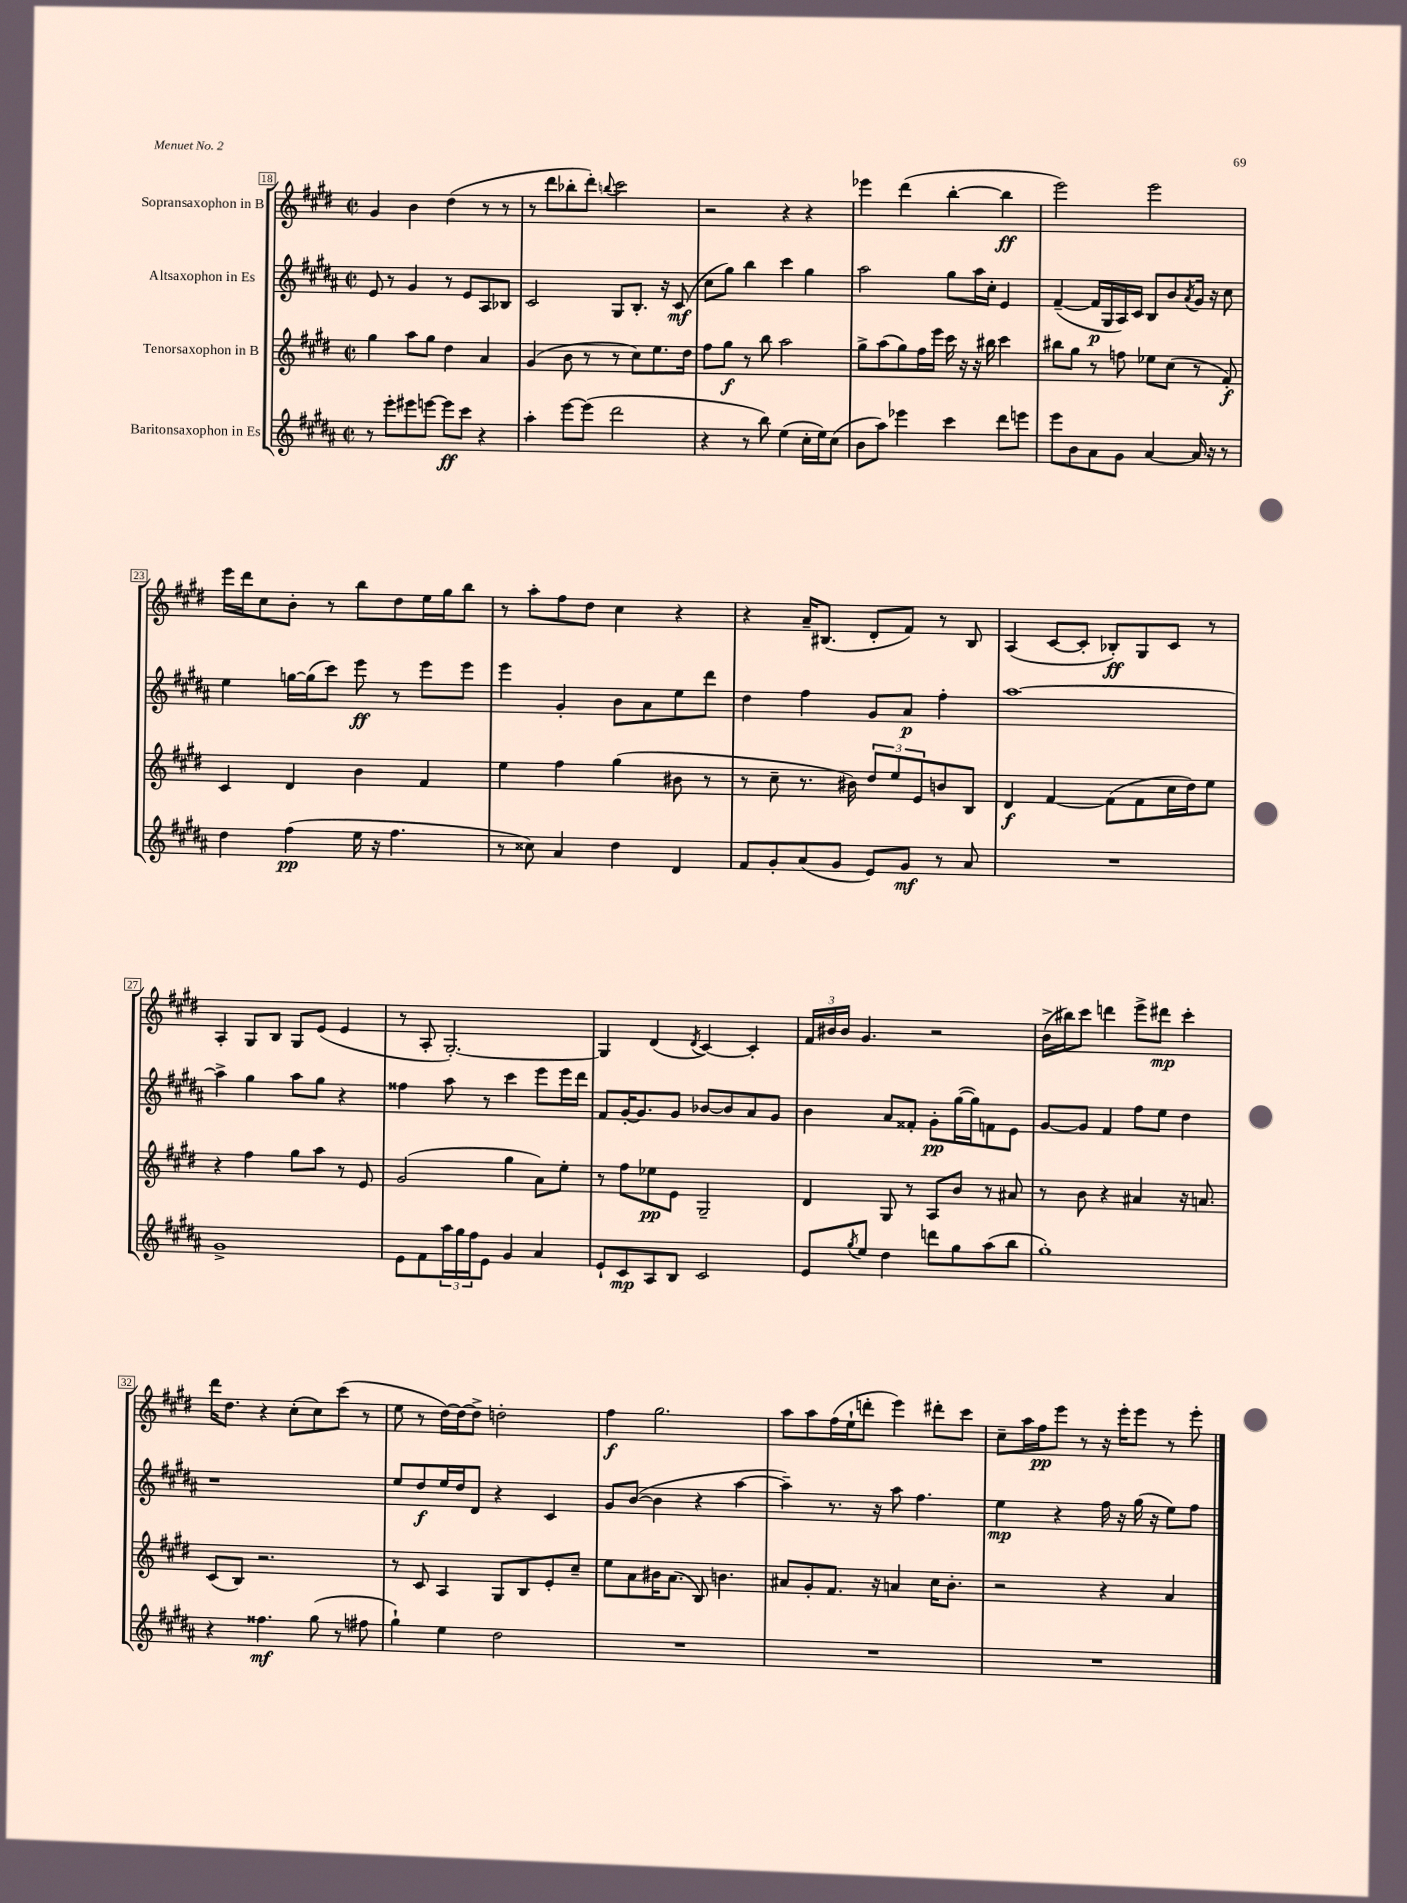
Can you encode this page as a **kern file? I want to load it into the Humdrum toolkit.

**kern	**dynam	**kern	**dynam	**kern	**dynam	**kern	**dynam
*part4	*part4	*part3	*part3	*part2	*part2	*part1	*part1
*staff4	*staff4	*staff3	*staff3	*staff2	*staff2	*staff1	*staff1
*I"Baritonsaxophon in Es	*	*I"Tenorsaxophon in B	*	*I"Altsaxophon in Es	*	*I"Sopransaxophon in B	*
*clefG2	*	*clefG2	*	*clefG2	*	*clefG2	*
*k[f#c#g#d#a#]	*	*k[f#c#g#d#]	*	*k[f#c#g#d#a#]	*	*k[f#c#g#d#]	*
*M2/2	*	*M2/2	*	*M2/2	*	*M2/2	*
*met(c|)	*	*met(c|)	*	*met(c|)	*	*met(c|)	*
=18	=18	=18	=18	=18	=18	=18	=18
8r	.	4gg#\	.	8e/	.	4g#/	.
8eee'\L	.	.	.	8r	.	.	.
8eee#X\	.	8aa\L	.	4g#/	.	4b\	.
[8eeen\J	.	8gg#\J	.	.	.	.	.
8eee\L]	ff	4dd#\	.	8r	.	(4dd#\	.
8ccc#\J	.	.	.	8e/L	.	.	.
4r	.	4a/	.	8A#/	.	8r	.
.	.	.	.	8B-X/J	.	8r	.
=19	=19	=19	=19	=19	=19	=19	=19
4aa#'\	.	(4g#/	.	2c#/	.	8r	.
.	.	.	.	.	.	8ddd#\L	.
[8eee\L	.	8b\	.	.	.	8bb-X'\	.
(8eee\J]	.	8r	.	.	.	8ddd#'\J)	.
.	.	.	.	.	.	8qqbbn/	.
2ddd#\	.	8r	.	8G#/L	.	2ccc#\	.
.	.	8cc#\L)	.	8.B'/J	.	.	.
.	.	8.ee\	.	.	.	.	.
.	.	.	.	16r	.	.	.
.	.	.	.	(8c#/	mf	.	.
.	.	16dd#\Jk	.	.	.	.	.
=20	=20	=20	=20	=20	=20	=20	=20
4r	.	8ff#\L	.	8cc#\L	.	2r	.
.	.	8gg#\J	f	8gg#\J)	.	.	.
8r	.	8r	.	4bb\	.	.	.
8bb\)	.	8bb\	.	.	.	.	.
(4ee\	.	2aa\	.	4ccc#\	.	4r	.
16cc#'\LL	.	.	.	4gg#\	.	4r	.
16ee\J)	.	.	.	.	.	.	.
(8cc#\J	.	.	.	.	.	.	.
=21	=21	=21	=21	=21	=21	=21	=21
8b\L	.	8gg#^\L	.	2aa#\	.	4eee-X\	.
8aa#\J)	.	(8aa\	.	.	.	.	.
4eee-X\	.	8gg#\)	.	.	.	(4ddd#\	.
.	.	16ff#\L	.	.	.	.	.
.	.	16eee\JJ	.	.	.	.	.
4ccc#\	.	16ccc#\	.	8gg#\L	.	[4bb'\	.
.	.	16r	.	.	.	.	.
.	.	16r	.	16aa#\L	.	.	.
.	.	16bb#X\	.	16cc#'\JJ	.	.	.
8ddd#\L	.	4ccc#\	.	4e/	.	4bb\]	ff
8eeen\J	.	.	.	.	.	.	.
=22	=22	=22	=22	=22	=22	=22	=22
8eee\L	.	8bb#X\L	.	([4f#~/	.	2eee\)	.
8b\	.	8gg#\J	.	.	.	.	.
8a#\	.	8r	.	16f#/LL]	p	.	.
.	.	.	.	16G#/	.	.	.
8g#\J	.	8ffn\	.	16A#/)	.	.	.
.	.	.	.	16c#/JJ	.	.	.
[4a#/	.	8ee-X\L	.	8B/L	.	2eee\	.
.	.	(8cc#\J	.	8b/	.	.	.
.	.	.	.	8qa#/	.	.	.
16a#/]	.	8r	.	16g#/Jk	.	.	.
16r	.	.	.	16r	.	.	.
8r	.	8f#'/)	f	8cc#\	.	.	.
!!LO:LB:g=z
=23	=23	=23	=23	=23	=23	=23	=23
4dd#\	.	4c#/	.	4ee\	.	16eee\LL	.
.	.	.	.	.	.	16ddd#\J	.
.	.	.	.	.	.	8cc#\	.
(4ff#\	pp	4d#/	.	[16ggn\LL	.	8b'\J	.
.	.	.	.	(16gg\J]	.	.	.
.	.	.	.	8ccc#\J)	.	8r	.
16ee\	.	4b\	.	8eee\	ff	8bb\L	.
16r	.	.	.	.	.	.	.
4.ff#\	.	.	.	8r	.	8dd#\	.
.	.	4f#/	.	8eee\L	.	16ee\L	.
.	.	.	.	.	.	16gg#\J	.
.	.	.	.	8eee\J	.	8bb\J	.
=24	=24	=24	=24	=24	=24	=24	=24
8r	.	4ee\	.	4eee\	.	8r	.
8cc##X\)	.	.	.	.	.	8aa'\L	.
4a#/	.	4ff#\	.	4g#'/	.	8ff#\	.
.	.	.	.	.	.	8dd#\J	.
4dd#\	.	(4gg#\	.	8b\L	.	4cc#\	.
.	.	.	.	8a#\	.	.	.
4d#/	.	8b#X\	.	8ee\	.	4r	.
.	.	8r	.	8ddd#\J	.	.	.
=25	=25	=25	=25	=25	=25	=25	=25
8f#/L	.	8r	.	4dd#\	.	4r	.
8g#'/	.	8cc#~\	.	.	.	.	.
(8a#/	.	8.r	.	4ff#\	.	16a~/KL	.
.	.	.	.	.	.	(8.B#X/J	.
8g#/J	.	.	.	.	.	.	.
.	.	16b#X\)	.	.	.	.	.
8e/L)	.	12dd#/L	.	8g#/L	.	8d#'/L	.
.	.	12ee/	.	.	.	.	.
8g#/J	mf	.	.	8a#/J	p	8f#/J)	.
.	.	12e/	.	.	.	.	.
8r	.	8bn/	.	4ff#'\	.	8r	.
8a#/	.	8B/J	.	.	.	8B#/	.
=26	=26	=26	=26	=26	=26	=26	=26
1r	.	4d#/	f	[1aa#	.	(4A/	.
.	.	[4f#/	.	.	.	[8c#/L	.
.	.	.	.	.	.	8c#'/J]	.
.	.	(8f#\L]	.	.	.	8B-X'/L)	ff
.	.	8f#\	.	.	.	8G#/	.
.	.	16cc#\L	.	.	.	8c#/J	.
.	.	16dd#\J)	.	.	.	.	.
.	.	8ee\J	.	.	.	8r	.
!!LO:LB:g=z
=27	=27	=27	=27	=27	=27	=27	=27
1g#^	.	4r	.	4aa#^\]	.	4A'/	.
.	.	4ff#\	.	4gg#\	.	8G#/L	.
.	.	.	.	.	.	8B/J	.
.	.	8gg#\L	.	8aa#\L	.	8G#/L	.
.	.	8aa\J	.	8gg#\J	.	(8e/J	.
.	.	8r	.	4r	.	4e/	.
.	.	8e/	.	.	.	.	.
=28	=28	=28	=28	=28	=28	=28	=28
8e\L	.	(2g#/	.	4ff##X\	.	8r	.
8f#\	.	.	.	.	.	8A'/	.
24aa#\L	.	.	.	8aa#\	.	[2.G#'/)	.
24gg#\	.	.	.	.	.	.	.
24ff#\J	.	.	.	.	.	.	.
8e\J	.	.	.	8r	.	.	.
4g#/	.	4gg#\	.	4ccc#\	.	.	.
4a#/	.	8a\L)	.	8eee\L	.	.	.
.	.	8ee'\J	.	16eee\L	.	.	.
.	.	.	.	16ddd#\JJ	.	.	.
=29	=29	=29	=29	=29	=29	=29	=29
8e`/L	.	8r	.	8f#/L	.	4G#/]	.
8c#/	mp	8ff#\L	.	[16g#'/K	.	.	.
.	.	.	.	8.g#/]	.	.	.
8A#/	.	8ee-X\	pp	.	.	(4d#/	.
8B/J	.	8e\J	.	8g#/J	.	.	.
.	.	.	.	.	.	8qd#/	.
2c#/	.	2G#~/	.	[8b-X/L	.	[4c#/)	.
.	.	.	.	8b-/]	.	.	.
.	.	.	.	8a#/	.	4c#'/]	.
.	.	.	.	8g#/J	.	.	.
=30	=30	=30	=30	=30	=30	=30	=30
8e/L	.	4d#/	.	4b\	.	24f#/LL	.
.	.	.	.	.	.	24b#X/	.
.	.	.	.	.	.	24b#/JJ	.
8qgg#/	.	.	.	.	.	.	.
8ee/J	.	.	.	.	.	4.g#/	.
4dd#\	.	8G#/	.	8a#/L	.	.	.
.	.	8r	.	8f##X'/J	.	.	.
8dddn\L	.	8A/L	.	8g#'\L	pp	2r	.
8gg#\	.	8b/J	.	([16gg#\L	.	.	.
.	.	.	.	16gg#\J])	.	.	.
(8aa#\	.	8r	.	8fn\	.	.	.
8bb\J	.	8a#X/	.	8e\J	.	.	.
=31	=31	=31	=31	=31	=31	=31	=31
1gg#')	.	8r	.	[8g#/L	.	(16b^\LL	.
.	.	.	.	.	.	16bb#X\J)	.
.	.	8b\	.	8g#/J]	.	8ccc#\J	.
.	.	4r	.	4f#/	.	4dddn\	.
.	.	4a#X/	.	8ff#\L	.	8eee^\L	.
.	.	.	.	8ee\J	.	8ddd#X\J	mp
.	.	16r	.	4dd#\	.	4ccc#'\	.
.	.	8.an/	.	.	.	.	.
!!LO:LB:g=z
=32	=32	=32	=32	=32	=32	=32	=32
4r	.	(8c#/L	.	1r	.	16ddd#\KL	.
.	.	.	.	.	.	8.dd#\J	.
.	.	8B/J)	.	.	.	.	.
4.ff##X\	mf	2.r	.	.	.	4r	.
.	.	.	.	.	.	(8cc#'\L	.
(8gg#\	.	.	.	.	.	8cc#\)	.
8r	.	.	.	.	.	(8ccc#\J	.
8ff#X\	.	.	.	.	.	8r	.
=33	=33	=33	=33	=33	=33	=33	=33
4gg#`\)	.	8r	.	8ee/L	.	8ee\	.
.	.	8c#/	.	8dd#/	f	8r	.
4ee\	.	4A/	.	16ee/L	.	[16dd#\LL)	.
.	.	.	.	16dd#/J	.	16dd#\J_	.
.	.	.	.	8d#/J	.	8dd#^\J]	.
2dd#\	.	8G#/L	.	4r	.	2ddn'\	.
.	.	8B/	.	.	.	.	.
.	.	8e'/	.	4c#/	.	.	.
.	.	8cc#~/J	.	.	.	.	.
=34	=34	=34	=34	=34	=34	=34	=34
1r	.	8ee\L	.	8g#/L	.	4ff#\	f
.	.	8a\	.	([8b/J	.	.	.
.	.	16b#X\K	.	4b\]	.	2.gg#\	.
.	.	(8.a\J	.	.	.	.	.
.	.	8B/)	.	4r	.	.	.
.	.	4.bn\	.	.	.	.	.
.	.	.	.	[4aa#\	.	.	.
=35	=35	=35	=35	=35	=35	=35	=35
1r	.	8a#X/L	.	4aa#~\])	.	8aa\L	.
.	.	8g#'/	.	.	.	8aa\	.
.	.	8.f#/J	.	8.r	.	(16ff#\L	.
.	.	.	.	.	.	16ee`\J	.
.	.	.	.	.	.	8dddn'\J	.
.	.	16r	.	16r	.	.	.
.	.	4an/	.	8aa#\	.	4eee\)	.
.	.	.	.	4.ff#\	.	.	.
.	.	16cc#\KL	.	.	.	8ddd#X'\L	.
.	.	8.b'\J	.	.	.	.	.
.	.	.	.	.	.	8ccc#\J	.
=36	=36	=36	=36	=36	=36	=36	=36
1r	.	2r	.	4ee\	mp	8cc#~\L	.
.	.	.	.	.	.	16aa\L	.
.	.	.	.	.	.	16ff#\J	pp
.	.	.	.	4r	.	8eee\J	.
.	.	.	.	.	.	8r	.
.	.	4r	.	16ff#\	.	16r	.
.	.	.	.	16r	.	16eee'\KL	.
.	.	.	.	(16gg#\	.	8eee\J	.
.	.	.	.	16r	.	.	.
.	.	4a/	.	8ee\L)	.	8r	.
.	.	.	.	8ff#\J	.	8eee'\	.
==	==	==	==	==	==	==	==
*-	*-	*-	*-	*-	*-	*-	*-
